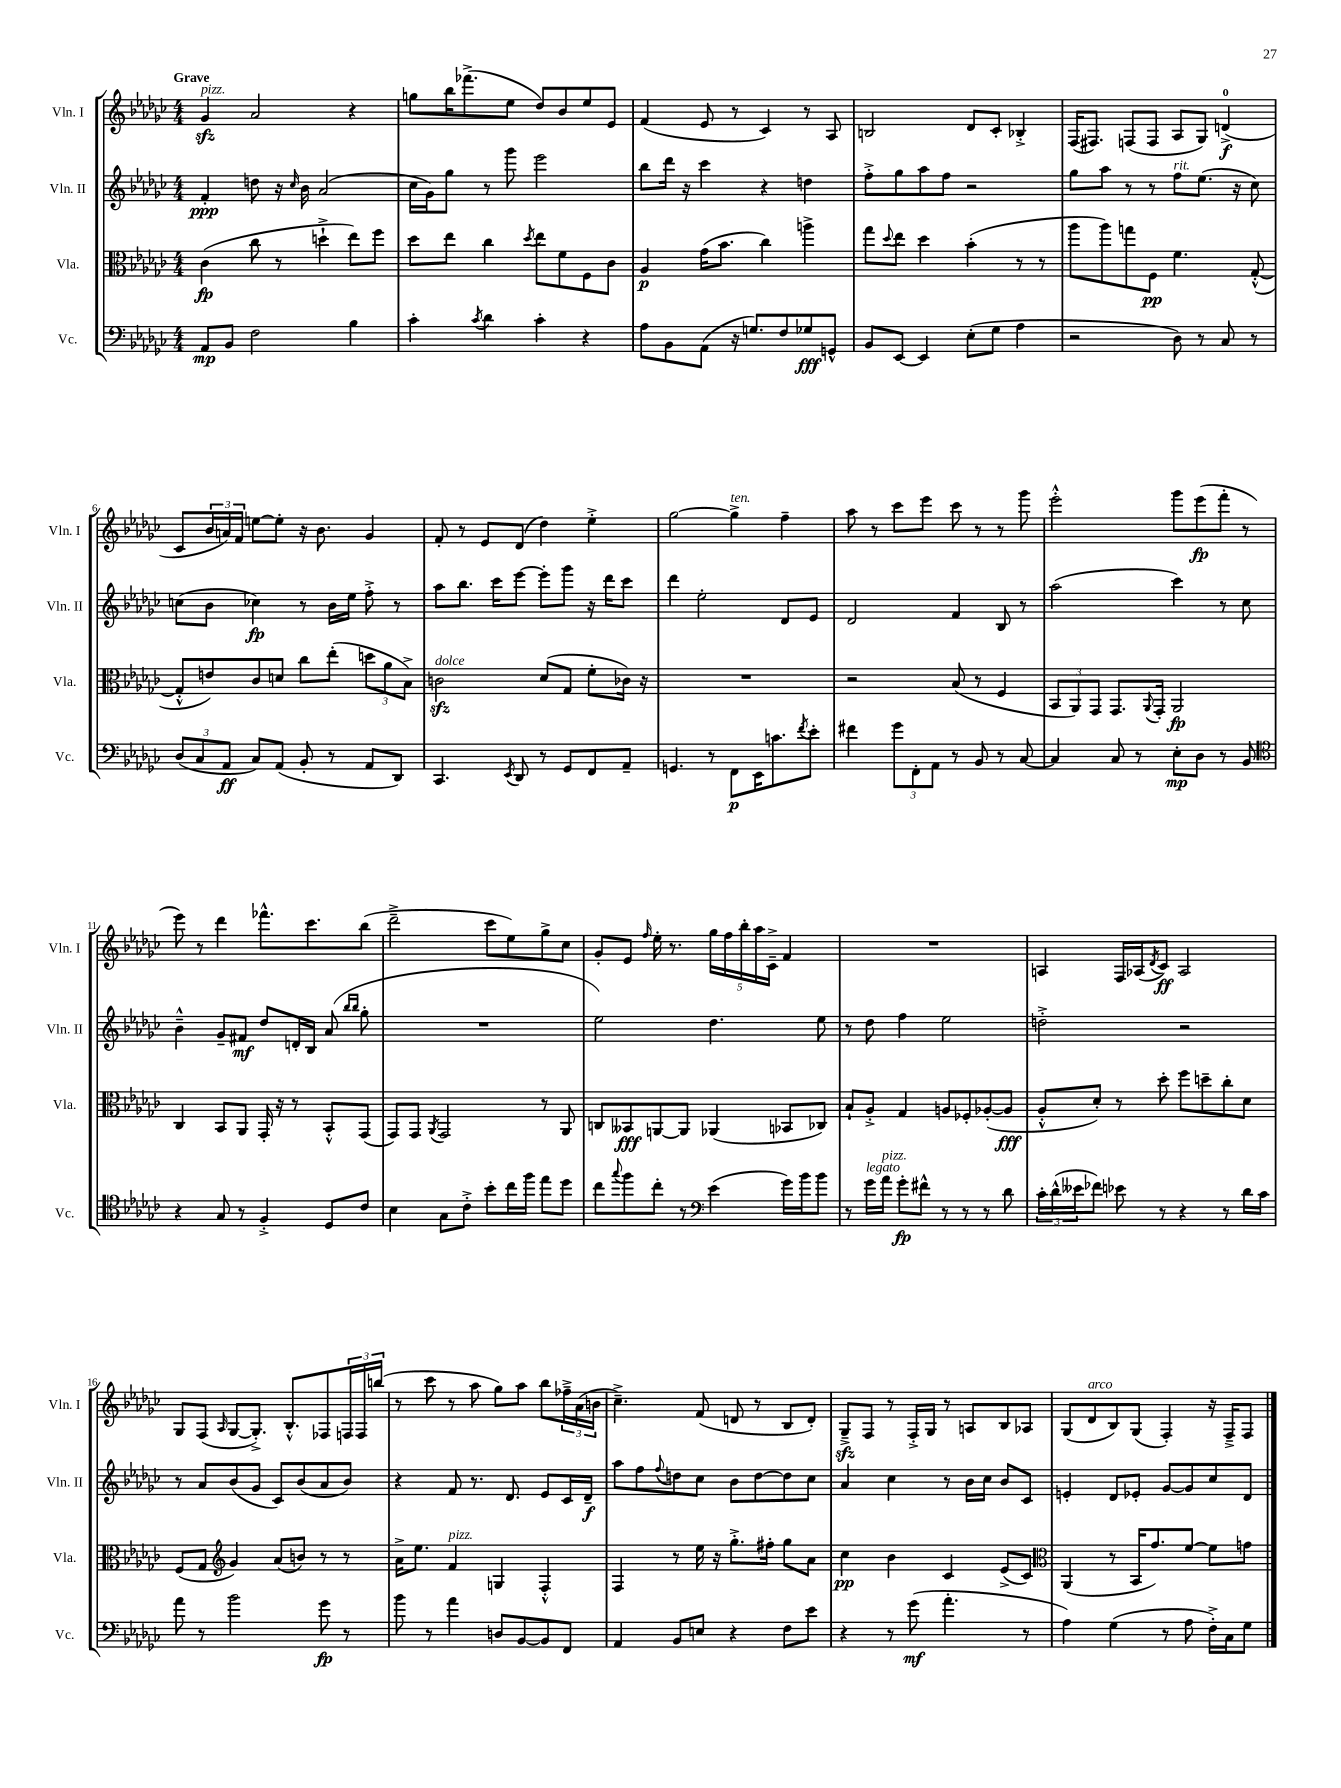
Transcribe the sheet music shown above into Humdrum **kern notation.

**kern	**kern	**kern	**kern
*staff4	*staff3	*staff2	*staff1
*clefF4	*clefC3	*clefG2	*clefG2
*k[b-e-a-d-g-c-]	*k[b-e-a-d-g-c-]	*k[b-e-a-d-g-c-]	*k[b-e-a-d-g-c-]
*M4/4	*M4/4	*M4/4	*M4/4
8AA-/L	(4c-\	4f'/	4g-/
8BB-/J	.	.	.
2F\	8cc-\	8dd\	2a-/
.	8r	16r	.
.	.	16qqcc-/	.
.	.	16b-\	.
.	4dd`^\	(2a-/	.
4B-\	8ee-\L)	.	4r
.	8ff\J	.	.
=	=	=	=
4c-'\	8dd-\L	16cc-\LL	8gg\L
.	.	16g-\J)	.
.	8ee-\J	8gg-\J	16bb-\K
.	.	.	(8.fff-^\
8qc-/	.	.	.
4d-\	4cc-\	8r	.
.	.	8ggg-\	8ee-\J
.	8qdd-/	.	.
4c-'\	8ee-\L	2eee-\	8dd-/L)
.	8f\	.	8b-/
4r	8F\	.	8ee-/
.	8c-\J	.	8e-/J
=	=	=	=
8A-\L	4A-/	8bb-\L	(4f/
8BB-\	.	16ddd-\Jk	.
.	.	16r	.
(8AA-\J	(16g-\LK	4ccc-\	8e-/
.	8.b-\J	.	.
16r	.	.	8r
8.G/L)	.	.	.
.	4cc-\)	4r	4c-/)
8F/	.	.	.
8G-/	4aa^\	4dd\	8r
8GG^^/J	.	.	8A-/
=	=	=	=
8BB-/L	8gg-\L	8ff'^\L	2B/
.	8qqdd-/	.	.
[8EE-/J	8ee-\J	8gg-\	.
4EE-/]	4dd-\	8aa-\	.
.	.	8ff\J	.
(8E-'\L	(4b-'\	2r	8d-/L
8G-\J	.	.	8c-'/J
4A-\	8r	.	4B-'^/
.	8r	.	.
=	=	=	=
2r	8aa-\L	8gg-\L	(16F/LK
.	.	.	8.F#/J)
.	8aa-\)	8aa-\J	.
.	8gg\	8r	(8F/L
.	8F\J	8r	8F/J
8D-\)	4.f\	8ff\L	8A-/L
8r	.	(8.ee-\J	8G-/J)
8C-/	.	.	(4d^/
.	.	16r	.
8r	([8G-'^^/	8cc-\)	.
=	=	=	=
(12D-/L	8G-'^^/]L	(8cc\L	8c-/L
12C-/	.	.	.
.	8e/)	8b-\J	24b-/L
12AA-/J	.	.	24a/)
.	.	.	24f/JJ
8C-/L)	8c-/	4cc-\)	[8ee\L
(8AA-/J	8d/J	.	8ee'\]J
8BB-'/	8cc-\L	8r	16r
.	.	.	8.b-\
8r	(8ee-'\J	16b-\LL	.
.	.	16ee-\JJ	.
8AA-/L	12dd\L	8ff'^\	4g-/
.	12a-\	.	.
8DD-/J)	.	8r	.
.	12B-^\J)	.	.
=	=	=	=
4.CC-/	2c\	8aa-\L	8f'/
.	.	8.bb-\J	8r
.	.	.	8e-/L
.	.	16ccc-\LK	.
8qEE-/	.	.	.
8DD-/	.	[8eee-\J	(8d-/J
8r	(8d-/L	8eee-'\]L	4dd-\)
8GG-/L	8G-/J	8ggg-\J	.
8FF/	8f'\L	16r	4ee-'^\
.	.	16ddd-\LK	.
8AA-~/J	16c-\Jk)	8ccc-\J	.
.	16r	.	.
=	=	=	=
4.GG/	1r	4ddd-\	[2gg-\
.	.	2ee-'\	.
8r	.	.	.
8FF\L	.	.	4gg-^\]
16EE-\K	.	.	.
8.c\	.	.	.
.	.	8d-/L	4ff~\
8qf/	.	.	.
8e-'\J	.	8e-/J	.
=	=	=	=
4f#\	2r	2d-/	8aa-\
.	.	.	8r
12g-\L	.	.	8ccc-\L
12FF'\	.	.	.
.	.	.	8eee-\J
12AA-\J	.	.	.
8r	(8B-/	4f/	8ccc-\
8BB-/	8r	.	8r
8r	4F/	8B-/	8r
[8C-/	.	8r	8ggg-\
=	=	=	=
4C-/]	12BB-/L	(2aa-\	2eee-'^^\
.	12AA-/)	.	.
.	12GG-/J	.	.
8C-/	8.GG-/L	.	.
8r	.	.	.
.	8qqAA-/	.	.
.	16GG-'/Jk	.	.
8E-'\L	2AA-/	4ccc-\)	8ggg-\L
8D-\J	.	.	(8eee-\
8r	.	8r	8fff'\J
8BB-/	.	8cc-\	8r
=	=	=	=
*clefC4	*	*	*
4r	4C-/	4b-~^^\	8eee-\)
.	.	.	8r
8G-/	8BB-/L	8g-~/L	4ddd-\
8r	8AA-/J	8f#/J	.
4F'^/	16GG-'/	8dd-/L	8.fff-^^\L
.	16r	.	.
.	8r	16d'/L	.
.	.	16B-/JJ	8.ccc-\
8D-/L	8BB-'^^/L	(8a-/	.
.	.	16qqbb-/LL	.
.	.	16qqbb-/JJ	.
8c-/J	(8GG-/J	8gg-'\	(8bb-\J
=	=	=	=
4B-\	8GG-/L)	1r	2ddd-~^\
.	8GG-/J	.	.
.	8qAA-/	.	.
8G-\L	2GG-/	.	.
8c-'^\J	.	.	.
8b-'\L	.	.	8ccc-\L
16cc-\L	.	.	8ee-\)
16ff\JJ	.	.	.
8ee-\L	8r	.	8gg-^\
8dd-\J	8AA-/	.	8cc-\J
=	=	=	=
8cc-\L	8C/L	2ee-\)	8g-'/L
8qqgg-/	.	.	.
8ff\	8BB--/	.	8e-/J
.	.	.	16qqff/
8cc-'\J	[8AA/	.	16ee-'\
.	.	.	8.r
8r	8AA/]J	.	.
*clefF4	*	*	*
(4e-\	(4AA-/	4.dd-\	20gg-\LL
.	.	.	20ff\
.	.	.	20bb-'\
.	.	.	20aa-\
.	.	.	20c-~^\JJ
16g-\LL)	8BB-/L	.	4f/
16b-\J	.	.	.
8b-\J	8C-/J)	8ee-\	.
=	=	=	=
8r	8B-`/L	8r	1r
16g-\LL	8A-'^/J	8dd-\	.
16a-\JJ	.	.	.
8g-'\L	4G-/	4ff\	.
8f#^^\J	.	.	.
8r	8A/L	2ee-\	.
8r	8F-'/	.	.
8r	([8A-'/	.	.
8d-\	8A-/]J	.	.
=	=	=	=
24c-'\LL	8A-'^^/L	2dd'^\	4A/
(24d-^^\	.	.	.
24e--\J	.	.	.
8f-\J)	8d-'/J)	.	.
8e-\	8r	.	16F/LL
.	.	.	(16A-/J
.	.	.	8qd-/
8r	8dd-'\	.	8c-/J)
4r	8ff\L	2r	2A-/
.	8dd~\	.	.
8r	8cc-'\	.	.
16d-\LL	8d-\J	.	.
16c-\JJ	.	.	.
=	=	=	=
8a-\	(8F/L	8r	8G-/L
8r	8G-/J	8a-/L	(8F/J
*	*clefG2	*	*
.	.	.	16qqA-/
2b-\	4g-/)	(8b-/	[8G-/L
.	.	8g-/J	8.G-'^/]J)
.	(8a-/L	8c-/L)	.
.	.	.	8.B-'^^/L
.	8b/J)	(8b-/	.
8g-\	8r	8a-/	8F-/
8r	8r	8b-/J)	24F/L
.	.	.	24F/
.	.	.	(24bb/JJ
=	=	=	=
8b-\	16a-^\LK	4r	8r
.	8.ee-\J	.	.
8r	.	.	8ccc-\
4a-\	4f/	8f/	8r
.	.	8.r	8aa-\
8D/L	4G/	.	8gg-\L)
.	.	8.d-/	.
[8BB-/	.	.	8aa-\J
8BB-/]	4F'^^/	8e-/L	8bb-\L
8FF/J	.	16c-/L	24ff-~^\L
.	.	.	(24a-\
.	.	16d-~/JJ	.
.	.	.	24b\JJ
=	=	=	=
4AA-/	4F/	8aa-\L	4.cc-~^\)
.	.	8ff\	.
.	.	8qqff/	.
8BB-/L	8r	8dd\	.
8E/J	16ee-\	8cc-\J	(8f/
.	16r	.	.
4r	8.gg-'^\L	8b-\L	8d/
.	.	[8dd\	8r
.	16ff#'\Jk	.	.
8F\L	8gg-\L	8dd\]	8B-/L
8e-\J	8a-\J	8cc-\J	8d'/J)
=	=	=	=
4r	4cc-\	4a-/	8G-~^/L
.	.	.	8F/J
8r	4b-\	4cc-\	8r
(8g-\	.	.	16F'^/LL
.	.	.	16G-/JJ
4.a-'\	4c-/	8r	8r
.	.	16b-\LL	8A/L
.	.	16cc-\JJ	.
.	(8e-^/L	8b-/L	8B-/
8r	8c-/J)	8c-/J	8A-/J
=	=	=	=
*	*clefC3	*	*
4A-\)	(4AA-/	4e'/	(8G-/L
.	.	.	8d-/
(4G-\	8r	8d-/L	8B-/)
.	16BB-/LK	8e-'/J	(8G-/J
.	8.g-/)	.	.
8r	.	[8g-/L	4F'/)
8A-\	[8f/J	8g-/]	.
16F'^\LL)	8f\]L	8cc-/	16r
16C-\J	.	.	16F~^/LK
8G-\J	8g\J	8d-/J	8F/J
==	==	==	==
*-	*-	*-	*-
